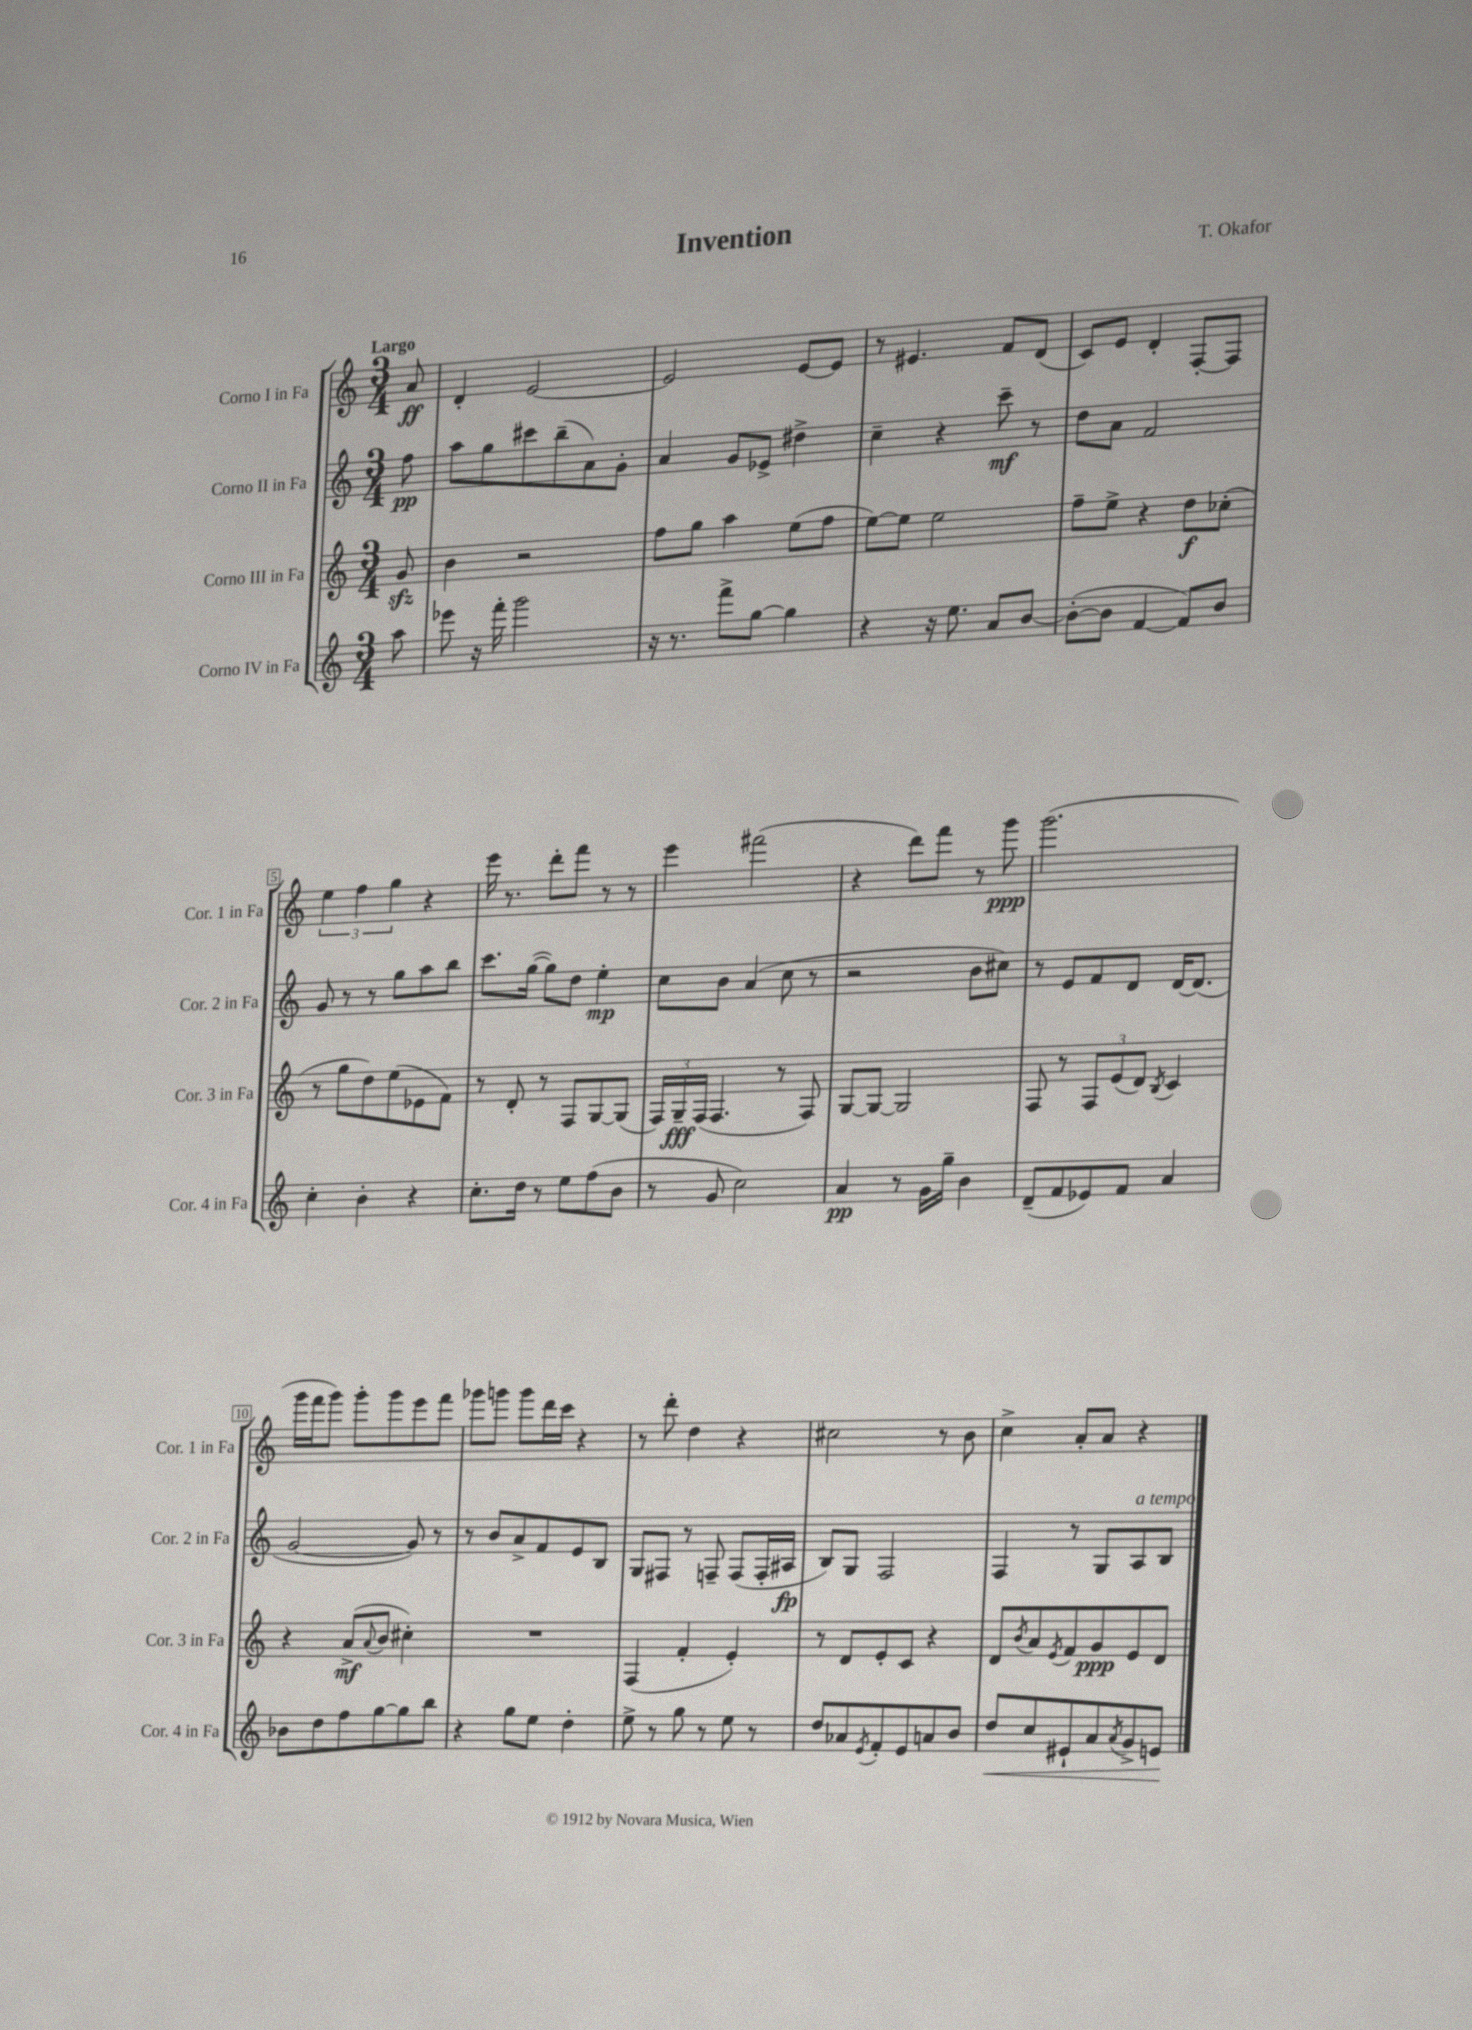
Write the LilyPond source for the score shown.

\header { title = "Invention" composer = "T. Okafor" }
<<
\new StaffGroup <<
\new Staff = "s0" \with { instrumentName = "Corno I in Fa" shortInstrumentName = "Cor. 1 in Fa" } {
    \clef treble \key c \major \numericTimeSignature \time 3/4 \partial 8 \tempo "Largo"
    a'8\ff |
    d'4-. e'2~ |
    e'2 e'8~ e'8 |
    r8 eis'4. f'8 d'8( |
    c'8) e'8 d'4-. f8~-. f8 |
    \tuplet 3/2 { e''4 f''4 g''4 } r4 |
    e'''16 r8. d'''8-. f'''8 r8 r8 |
    e'''4 fis'''2( |
    r4 d'''8) f'''8 r8 g'''8\ppp |
    g'''2.( |
    g'''16 f'''16 g'''8) g'''8-. g'''8 e'''8 f'''8 |
    ges'''8 g'''8 g'''8 d'''16 c'''16 r4 |
    r8 d'''8-. d''4 r4 |
    cis''2 r8 b'8 |
    c''4-> a'8-. a'8 r4 \bar "|." |
}
\new Staff = "s1" \with { instrumentName = "Corno II in Fa" shortInstrumentName = "Cor. 2 in Fa" } {
    \clef treble \key c \major \numericTimeSignature \time 3/4 \partial 8
    f''8\pp |
    a''8 g''8 cis'''8 b''8--( a'8) g'8-. |
    a'4 g'8 ees'8-> dis''4-> |
    c''4-- r4 c'''8--\mf r8 |
    d''8 a'8 f'2 |
    g'8 r8 r8 g''8 a''8 b''8 |
    c'''8. g''16~( g''8) d''8 e''4-.\mp |
    c''8 b'8 a'4( c''8 r8 |
    r2 b'8 cis''8) |
    r8 e'8 f'8 d'8 d'16~ d'8.( |
    g'2~ g'8) r8 |
    r8 b'8 a'8-> f'8 e'8 b8 |
    g8 fis8 r8 f8-- f8( f16-. ais16\fp |
    b8) g8 f2 |
    f4 r8 g8 a8^\markup { \italic "a tempo" } b8 \bar "|." |
}
\new Staff = "s2" \with { instrumentName = "Corno III in Fa" shortInstrumentName = "Cor. 3 in Fa" } {
    \clef treble \key c \major \numericTimeSignature \time 3/4 \partial 8
    g'8\sfz |
    b'4 r2 |
    f''8 g''8 a''4 e''8( f''8 |
    e''8~) e''8 e''2 |
    f''8-- e''8-> r4 d''8\f ces''8-.( |
    r8 g''8 d''8) e''8( ees'8 f'8) |
    r8 d'8-. r8 f8 g8~ g8( |
    \tuplet 3/2 { f16) g16--\fff f16( } f4. r8 f8) |
    g8~ g8~ g2 |
    f8 r8 \tuplet 3/2 { f8 e'8( d'8) } \acciaccatura { b8 } c'4 |
    r4 a'8->\mf( \appoggiatura { a'8 } b'8 cis''4-.) |
    R2. |
    f4( f'4-. e'4-.) |
    r8 d'8 e'8-. c'8 r4 |
    d'8 \acciaccatura { b'8 } a'8 \acciaccatura { e'8 } f'8 g'8\ppp e'8 d'8 \bar "|." |
}
\new Staff = "s3" \with { instrumentName = "Corno IV in Fa" shortInstrumentName = "Cor. 4 in Fa" } {
    \clef treble \key c \major \numericTimeSignature \time 3/4 \partial 8
    a''8 |
    ees'''8 r16 f'''16-. g'''2 |
    r16 r8. f'''8-> g''8~ g''4 |
    r4 r16 e''8. a'8 b'8~ |
    b'8~-.( b'8 f'4~ f'8) b'8 |
    c''4-. b'4-. r4 |
    c''8.-. d''16 r8 e''8 f''8( b'8 |
    r8 g'8 c''2) |
    a'4\pp r8 g'16 g''16-- b'4 |
    d'8--( f'8 ees'8) f'8 a'4 |
    bes'8 d''8 f''8 g''8~ g''8 b''8 |
    r4 g''8 e''8 d''4-. |
    e''8-> r8 g''8 r8 e''8 r8 |
    d''8 aes'8 \acciaccatura { e'8 } f'8-. e'8 a'8 b'8 |
    d''8\< c''8 eis'8-! a'8 \acciaccatura { a'8 } g'8-> e'8\! \bar "|." |
}
>>
>>
\layout { \context { \Score \override BarNumber.stencil = #(make-stencil-boxer 0.1 0.3 ly:text-interface::print) } }
